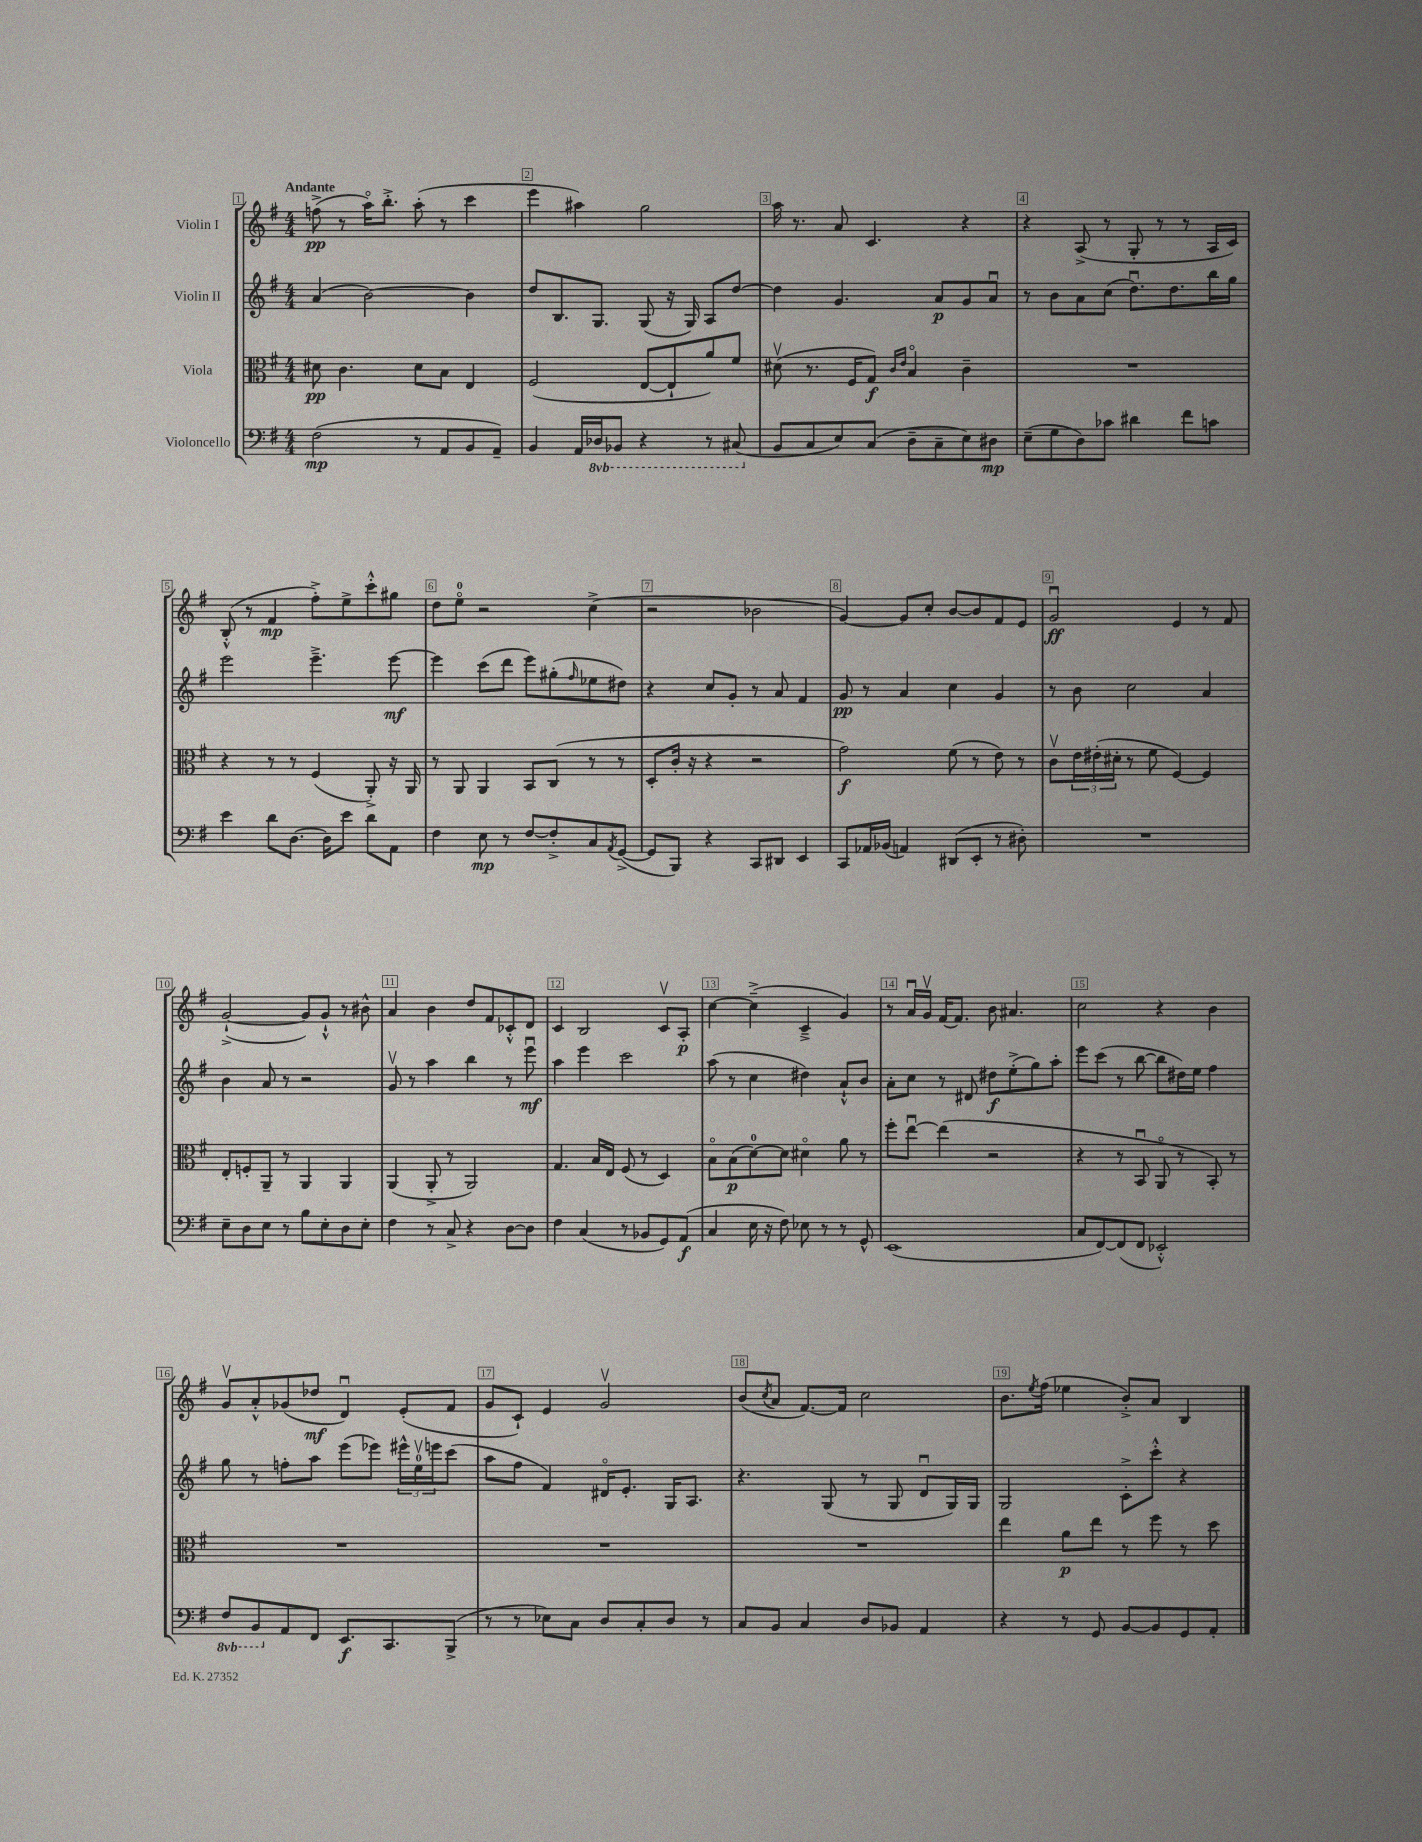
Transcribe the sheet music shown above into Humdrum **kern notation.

**kern	**dynam	**kern	**dynam	**kern	**dynam	**kern	**dynam
*part4	*part4	*part3	*part3	*part2	*part2	*part1	*part1
*staff4	*staff4	*staff3	*staff3	*staff2	*staff2	*staff1	*staff1
*I"Violoncello	*	*I"Viola	*	*I"Violin II	*	*I"Violin I	*
*clefF4	*	*clefC3	*	*clefG2	*	*clefG2	*
*k[f#]	*	*k[f#]	*	*k[f#]	*	*k[f#]	*
*M4/4	*	*M4/4	*	*M4/4	*	*M4/4	*
=1	=1	=1	=1	=1	=1	=1	=1
!	!	!	!	!	!	!LO:TX:a:B:t=Andante	!
(2F#\	mp	8d#X\	pp	(4a/	.	(8ffn^\	pp
.	.	4.c\	.	.	.	8r	.
.	.	.	.	[2b\)	.	16aa\KL)	.
.	.	.	.	.	.	8.bb'^\J	.
8r	.	8d#\L	.	.	.	(8aa'\	.
8AA/L	.	8B\J	.	.	.	8r	.
8BB/	.	4E/	.	4b\]	.	4ccc\	.
8AA~/J)	.	.	.	.	.	.	.
=2	=2	=2	=2	=2	=2	=2	=2
4BB/	.	(2F#/	.	8dd/L	.	4eee\	.
.	.	.	.	8.B/	.	.	.
16AA/LL	.	.	.	.	.	4aa#X\)	.
*8ba	*	*	*	*	*	*	*
16DD-X/J	.	.	.	8.G/J	.	.	.
8BBB-X/J	.	.	.	.	.	.	.
4r	.	[8E/L	.	(8G/	.	2gg\	.
.	.	8E`/]	.	16r	.	.	.
.	.	.	.	16G/)	.	.	.
8r	.	8a/)	.	8A/L	.	.	.
(8CC#X/	.	8f#/J	.	[8dd/J	.	.	.
=3	=3	=3	=3	=3	=3	=3	=3
*X8ba	*	*	*	*	*	*	*
8BB/L	.	(8d#Xv\	.	4dd\]	.	16aa\	.
.	.	.	.	.	.	8.r	.
8C/	.	8.r	.	.	.	.	.
8E/)	.	.	.	4.g/	.	8a/	.
.	.	16F#/KL	.	.	.	.	.
(8C/J	.	8G/J)	f	.	.	4.c/	.
.	.	16qqc/LL	.	.	.	.	.
.	.	16qqe/JJ	.	.	.	.	.
8D~\L	.	4B/	.	.	.	.	.
8C~\	.	.	.	8a/L	p	.	.
8E\)	.	4c~\	.	8g/	.	4r	.
8D#X\J	mp	.	.	8au/J	.	.	.
=4	=4	=4	=4	=4	=4	=4	=4
(8E~\L	.	1r	.	8r	.	4r	.
8G\	.	.	.	8b\L	.	.	.
8D\)	.	.	.	8a\	.	(8A^/	.
8c-X\J	.	.	.	(8cc\J	.	8r	.
4d#X\	.	.	.	8.ddu\L)	.	8G'/	.
.	.	.	.	.	.	8r	.
.	.	.	.	8.dd\	.	.	.
8f#\L	.	.	.	.	.	8r	.
8cn\J	.	.	.	16bb\L	.	16A/LL	.
.	.	.	.	16gg\JJ	.	16c/JJ)	.
!!LO:LB:g=z
=5	=5	=5	=5	=5	=5	=5	=5
4e\	.	4r	.	2eee\	.	(8B'^^/	.
.	.	.	.	.	.	8r	.
8d\L	.	8r	.	.	.	4f#/	mp
[8.D\J	.	8r	.	.	.	.	.
.	.	(4F#/	.	4.eee~^\	.	8ff#'^\L)	.
16D\KL]	.	.	.	.	.	.	.
8e\J	.	.	.	.	.	8ee^\	.
8d\L	.	8AA'^/)	.	.	.	8ccc'^^\	.
8AA\J	.	16r	.	[8eee\	mf	8gg#X\J	.
.	.	16AA/	.	.	.	.	.
=6	=6	=6	=6	=6	=6	=6	=6
4F#\	.	8r	.	4eee\]	.	8dd\L	.
.	.	8AA/	.	.	.	8ee\J	.
8E\	mp	4AA/	.	(8ccc\L	.	2r	.
8r	.	.	.	8ddd\J	.	.	.
[8F#/L	.	8BB/L	.	8eee\L)	.	.	.
8F#'^/]	.	(8C/J	.	(8gg#X'\	.	.	.
.	.	.	.	16qqff#/	.	.	.
8C/	.	8r	.	8ee-X\	.	(4cc^\	.
8qAA/	.	.	.	.	.	.	.
([8GG^/J	.	8r	.	8dd#X\J)	.	.	.
=7	=7	=7	=7	=7	=7	=7	=7
8GG/L]	.	8D'/L	.	4r	.	2r	.
8BBB/J)	.	16c'/Jk	.	.	.	.	.
.	.	16r	.	.	.	.	.
4r	.	4r	.	8cc/L	.	.	.
.	.	.	.	8g'/J	.	.	.
8CC/L	.	2r	.	8r	.	2b-X\	.
8DD#X/J	.	.	.	8a/	.	.	.
4EE/	.	.	.	4f#/	.	.	.
=8	=8	=8	=8	=8	=8	=8	=8
8CC/L	.	2g\)	f	8g/	pp	[4g/)	.
16AA-X/L	.	.	.	8r	.	.	.
(16BB-X/JJ	.	.	.	.	.	.	.
4AAn/)	.	.	.	4a/	.	8g/L]	.
.	.	.	.	.	.	8cc'/J	.
(8DD#X/L	.	(8f#\	.	4cc\	.	[8b/L	.
8EE'/J	.	8r	.	.	.	8b/]	.
8r	.	8e\)	.	4g/	.	8f#/	.
8D#X'\)	.	8r	.	.	.	8e/J	.
=9	=9	=9	=9	=9	=9	=9	=9
1r	.	8cv\L	.	8r	.	2gu/	ff
.	.	24e\L	.	8b\	.	.	.
.	.	(24e#X'\	.	.	.	.	.
.	.	24d#X'\JJ	.	.	.	.	.
.	.	8r	.	2cc\	.	.	.
.	.	8f#\	.	.	.	.	.
.	.	[4F#/)	.	.	.	4e/	.
.	.	4F#/]	.	4a/	.	8r	.
.	.	.	.	.	.	8f#/	.
!!LO:LB:g=z
=10	=10	=10	=10	=10	=10	=10	=10
8E~\L	.	8E'/L	.	4b\	.	([2g`^/	.
8D\	.	8Fn'/	.	.	.	.	.
8E\J	.	8AA~/J	.	8a/	.	.	.
8r	.	8r	.	8r	.	.	.
8B\L	.	4AA/	.	2r	.	8g/L])	.
8E'\	.	.	.	.	.	8g`^^/J	.
8D\	.	4AA/	.	.	.	8r	.
8E'\J	.	.	.	.	.	8b#X^^\	.
=11	=11	=11	=11	=11	=11	=11	=11
4F#\	.	(4AA/	.	8gv/	.	4a/	.
.	.	.	.	8r	.	.	.
8r	.	8AA'^/	.	4aa\	.	4b\	.
8C^/	.	8r	.	.	.	.	.
4r	.	2AA/)	.	4bb\	.	8dd/L	.
.	.	.	.	.	.	8f#/	.
[8D\L	.	.	.	8r	.	8c-X'^^/	.
8D\J]	.	.	.	8eeeu\	mf	8d/J	.
=12	=12	=12	=12	=12	=12	=12	=12
4F#\	.	4.G/	.	4aa\	.	4c/	.
(4C/	.	.	.	4eee\	.	2B/	.
.	.	16B/LL	.	.	.	.	.
.	.	16E/JJ	.	.	.	.	.
8r	.	(8F#/	.	2ccc\	.	.	.
8BB-X/L	.	8r	.	.	.	.	.
8GG/)	.	4D/)	.	.	.	8cv/L	.
(8AA/J	f	.	.	.	.	8A'/J	p
=13	=13	=13	=13	=13	=13	=13	=13
4C/	.	8B\L	.	(8aa\	.	[4cc\	.
.	.	(8B\	p	8r	.	.	.
16E\	.	[8d\)	.	4cc\	.	(4cc~^\]	.
16r	.	.	.	.	.	.	.
8F#\)	.	8d\J]	.	.	.	.	.
8E-X\	.	4d#X\	.	4dd#X\)	.	4c~^/	.
8r	.	.	.	.	.	.	.
8r	.	8a\	.	8a`^^/L	.	4g/)	.
8GG^^/	.	8r	.	8b/J	.	.	.
=14	=14	=14	=14	=14	=14	=14	=14
(1EE	.	8ff#'\L	.	8a'\L	.	8r	.
.	.	[8eeu\J	.	8cc\J	.	16au/LL	.
.	.	.	.	.	.	16gv/JJ	.
.	.	(4ee\]	.	8r	.	[16f#/KL	.
.	.	.	.	.	.	8.f#/J]	.
.	.	.	.	8d#X/	.	.	.
.	.	2r	.	8dd#X\L	f	8b\	.
.	.	.	.	(8ee'^\	.	4.a#X/	.
.	.	.	.	8gg\)	.	.	.
.	.	.	.	8aa'\J	.	.	.
=15	=15	=15	=15	=15	=15	=15	=15
8C/L	.	4r	.	8eee\L	.	2cc\	.
[8FF#/)	.	.	.	(8ccc\J	.	.	.
(8FF#/]	.	8r	.	8r	.	.	.
8FF#/J	.	8BBu/	.	[8bb\	.	.	.
2EE-X'^^/)	.	8AA/	.	8bb\L]	.	4r	.
.	.	8r	.	16dd#X\L)	.	.	.
.	.	.	.	16ee\JJ	.	.	.
.	.	8BB'/)	.	4ff#\	.	4b\	.
.	.	8r	.	.	.	.	.
!!LO:LB:g=z
=16	=16	=16	=16	=16	=16	=16	=16
*8ba	*	*	*	*	*	*	*
8FF#/L	.	1r	.	8gg\	.	8gv/L	.
8BBB/	.	.	.	8r	.	8a'^^/	.
*X8ba	*	*	*	*	*	*	*
8AA/	.	.	.	8ffn'\L	.	(8g-X/	.
8FF#/J	.	.	.	8aa\J	.	8dd-X/J	mf
8.EE/L	f	.	.	(8eee\L	.	4du/)	.
.	.	.	.	8eee-X\J)	.	.	.
8.CC/	.	.	.	.	.	.	.
.	.	.	.	24eee#X^^\LL	.	(8e'/L	.
.	.	.	.	24eev\	.	.	.
.	.	.	.	24eeen\J	.	.	.
(8BBB^/J	.	.	.	(8ccc\J	.	8f#/J	.
=17	=17	=17	=17	=17	=17	=17	=17
8r	.	1r	.	8aa\L	.	8g/L	.
8r	.	.	.	8ff#\J	.	8c`/J)	.
8E-X\L)	.	.	.	4f#/)	.	4e/	.
8C\J	.	.	.	.	.	.	.
8D/L	.	.	.	16d#X/KL	.	2gv/	.
.	.	.	.	8.e'/J	.	.	.
8C'/	.	.	.	.	.	.	.
8D/J	.	.	.	16G/KL	.	.	.
.	.	.	.	8.A/J	.	.	.
8r	.	.	.	.	.	.	.
=18	=18	=18	=18	=18	=18	=18	=18
8C/L	.	1r	.	4.r	.	(8b/L	.
.	.	.	.	.	.	8qcc/	.
8BB/J	.	.	.	.	.	8a/J	.
4C/	.	.	.	.	.	[8.f#/L)	.
.	.	.	.	(8G/	.	.	.
.	.	.	.	.	.	16f#/Jk]	.
8D/L	.	.	.	8r	.	2cc\	.
8BB-X/J	.	.	.	8G/	.	.	.
4AA/	.	.	.	8du/L	.	.	.
.	.	.	.	16G/L)	.	.	.
.	.	.	.	16G/JJ	.	.	.
=19	=19	=19	=19	=19	=19	=19	=19
4r	.	4ee\	.	2G/	.	8.b\L	.
.	.	.	.	.	.	8qee/	.
.	.	.	.	.	.	(16ff#\Jk	.
8r	.	8a\L	p	.	.	4ee-X\	.
8GG/	.	8ee\J	.	.	.	.	.
[8BB/L	.	8r	.	8c'^\L	.	8b'^/L)	.
8BB/]	.	8ff#\	.	8ccc'^^\J	.	8a/J	.
8GG/	.	8r	.	4r	.	4B/	.
8AA'/J	.	8dd\	.	.	.	.	.
==	==	==	==	==	==	==	==
*-	*-	*-	*-	*-	*-	*-	*-
